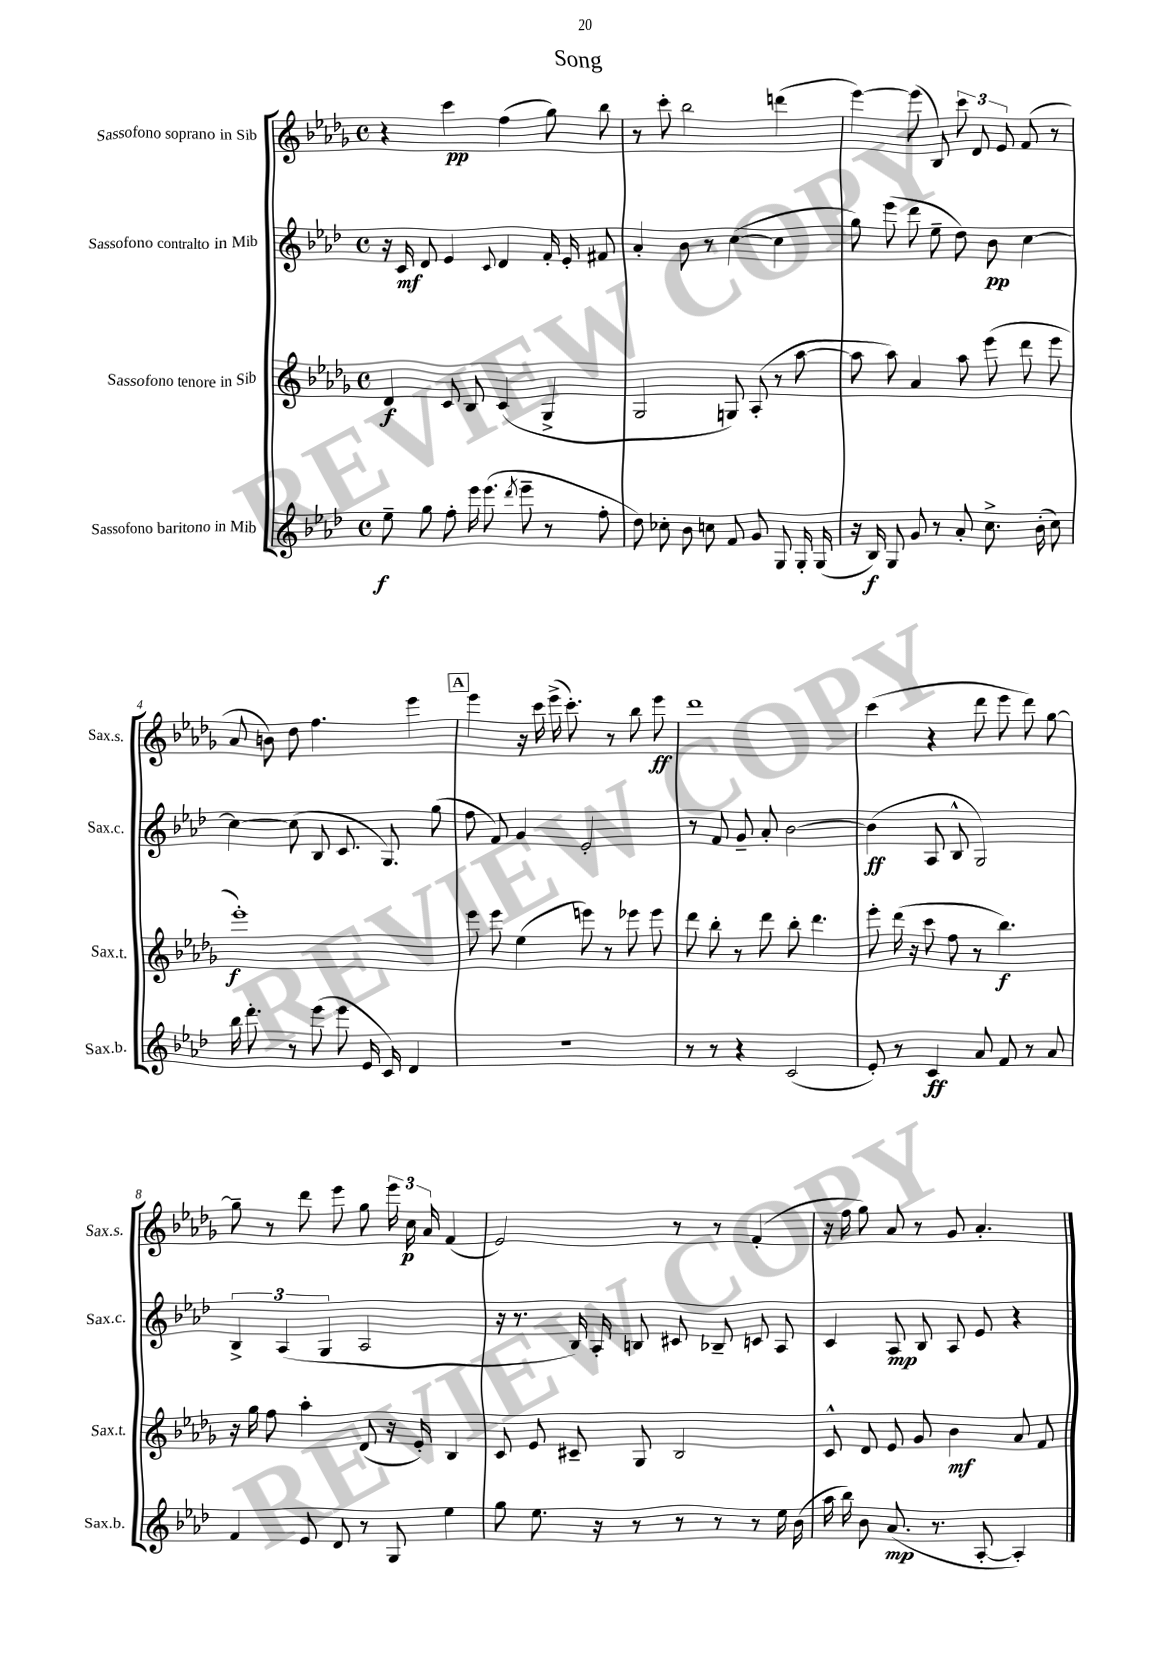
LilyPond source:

\header { title = "Song" }
<<
\new StaffGroup <<
\new Staff = "s0" \with { instrumentName = "Sassofono soprano in Sib" shortInstrumentName = "Sax.s." } {
    \clef treble \key des \major \defaultTimeSignature \time 4/4
    \autoBeamOff r4 c'''4\pp f''4( ges''8) bes''8 |
    r8 c'''8-. bes''2 d'''4( |
    ees'''4~) ees'''8( bes8) \tuplet 3/2 { c'''8 des'8 ees'8 } f'8( r8 |
    aes'8 b'8) des''8 f''4. ees'''4 |
    \mark \markup { \box "A" } ees'''4 r16 c'''16 ees'''16->( c'''8.-.) r8 bes''8 ees'''8\ff |
    des'''1 |
    c'''4( r4 des'''8 ees'''8 des'''8) ges''8~ |
    ges''8-- r8 des'''8 ees'''8 ges''8 \tuplet 3/2 { ees'''16 c''16\p aes'16 } f'4( |
    ees'2) r8 r8 f'4-.( |
    r16 f''16 ges''8) aes'8 r8 ges'8 aes'4.-. \bar "|." |
}
\new Staff = "s1" \with { instrumentName = "Sassofono contralto in Mib" shortInstrumentName = "Sax.c." } {
    \clef treble \key aes \major \defaultTimeSignature \time 4/4
    \autoBeamOff r16 c'16\mf des'8 ees'4 \appoggiatura { c'8 } des'4 f'16-. ees'16-. fis'8 |
    aes'4-. bes'8 r8 c''4~( c''4 |
    g''8) ees'''8( des'''8 ees''8-- des''8) bes'8\pp c''4~ |
    c''4~ c''8( bes8 c'8. g8.) g''8( |
    \mark \markup { \box "A" } f''8 f'8) g'4 ees'2-. |
    r8 f'8 g'8-- aes'8-. bes'2~ |
    bes'4\ff( aes8 bes8-^ g2) |
    \tuplet 3/2 { bes4-> aes4( g4 } aes2 |
    r16 r8. bes16) aes16-. b8 cis'8 bes8-- c'8 aes8 |
    c'4 aes8\mp bes8 aes8 ees'8 r4 \bar "|." |
}
\new Staff = "s2" \with { instrumentName = "Sassofono tenore in Sib" shortInstrumentName = "Sax.t." } {
    \clef treble \key des \major \defaultTimeSignature \time 4/4
    \autoBeamOff des'4\f c'8 bes8 c'4( ges4-> |
    ges2 g8) aes8-.( r8 aes''8~ |
    aes''8 aes''8) aes'4 aes''8 ees'''8( des'''8 ees'''8 |
    ees'''1-.\f) |
    \mark \markup { \box "A" } ees'''8 ees'''8 ees''4( e'''8) r8 ees'''8 ees'''8 |
    des'''8 bes''8-. r8 des'''8 bes''8-. des'''4. |
    ees'''8-. des'''16( r16 c'''8 f''8 r8 bes''4.\f) |
    r16 ges''16 f''8 aes''4-. des'8( r16 ees'16-.) bes4 |
    c'8 ees'8 cis'8-- ges8 bes2 |
    c'8-^ des'8 ees'8 ges'8 bes'4\mf aes'8 f'8 \bar "|." |
}
\new Staff = "s3" \with { instrumentName = "Sassofono baritono in Mib" shortInstrumentName = "Sax.b." } {
    \clef treble \key aes \major \defaultTimeSignature \time 4/4
    \autoBeamOff ees''8--\f g''8 f''8-. ees'''16 ees'''8.( \acciaccatura { des'''8 } ees'''8-- r8 f''8-. |
    des''8) ces''8-. bes'8 c''8 f'8 g'8 g8 g16-. g16( |
    r16 bes16\f) g8 g'8 r8 aes'8-. c''8.-> bes'16-.( c''8) |
    bes''16 des'''8.-. r8 ees'''8( ees'''8 ees'16 c'16) des'4 |
    \mark \markup { \box "A" } R1 |
    r8 r8 r4 c'2( |
    ees'8-.) r8 c'4\ff aes'8 f'8 r8 aes'8 |
    f'4 ees'8 des'8 r8 g8 ees''4 |
    g''8 ees''8. r16 r8 r8 r8 r8 ees''16 bes'16( |
    aes''16 bes''16) bes'8 aes'8.\mp( r8. aes8~-. aes4-.) \bar "|." |
}
>>
>>
